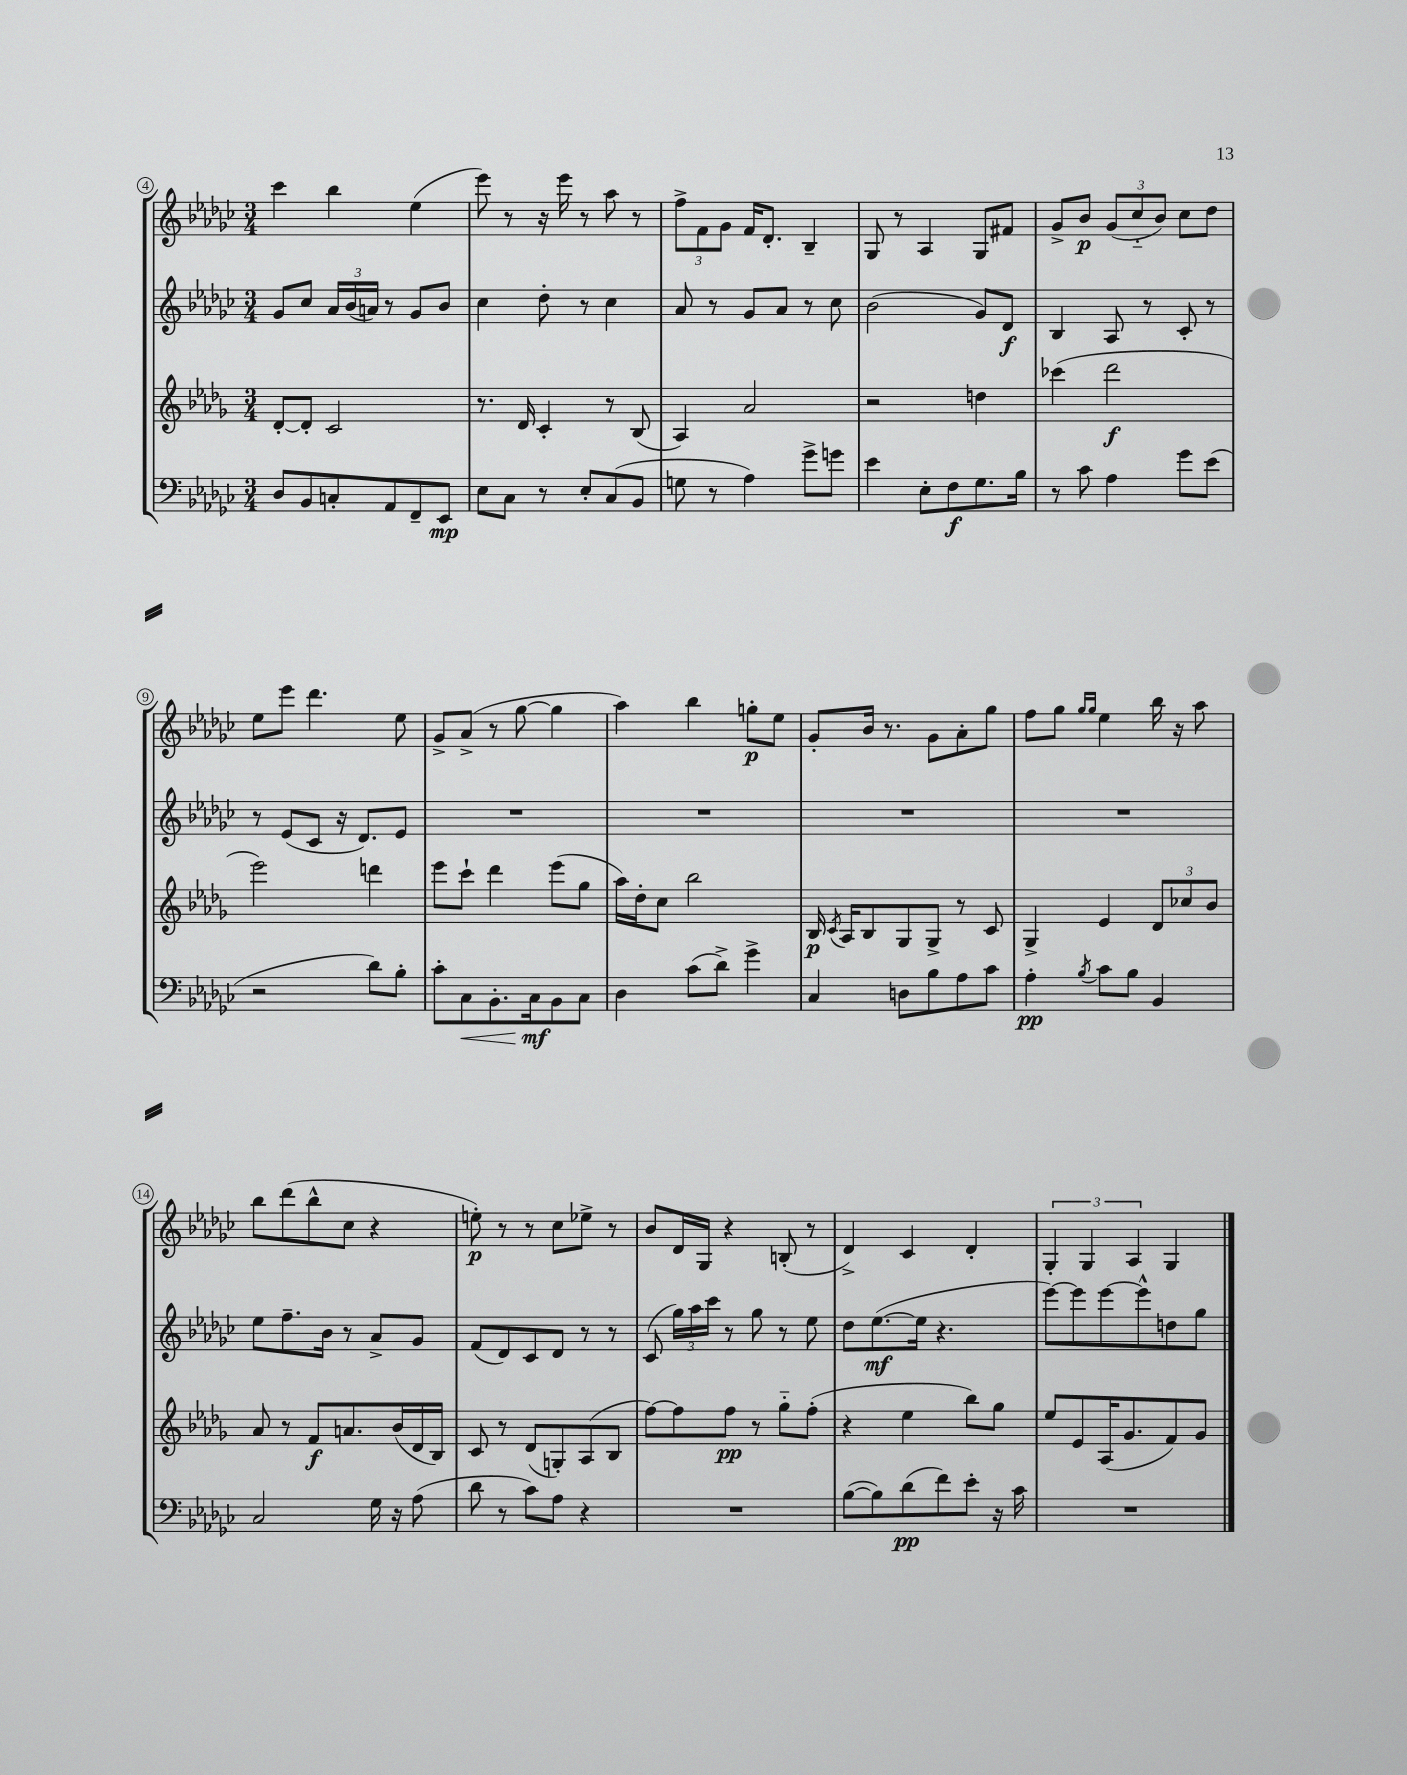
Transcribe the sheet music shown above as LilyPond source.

<<
\new StaffGroup <<
\new Staff = "s0" {
    \clef treble \key ges \major \numericTimeSignature \time 3/4
    \autoBeamOff ces'''4 bes''4 ees''4( |
    ees'''8) r8 r16 ees'''16 r8 aes''8 r8 |
    \tuplet 3/2 { f''8[-> f'8 ges'8] } f'16[ des'8.]-. bes4-- |
    ges8 r8 aes4 ges8[ fis'8] |
    ges'8[-> bes'8]\p \tuplet 3/2 { ges'8[( ces''8-_ bes'8]) } ces''8[ des''8] |
    ees''8[ ees'''8] des'''4. ees''8 |
    ges'8[-> aes'8]->( r8 ges''8~ ges''4 |
    aes''4) bes''4 g''8[-.\p ees''8] |
    ges'8[-. bes'16] r8. ges'8[ aes'8-. ges''8] |
    f''8[ ges''8] \grace { ges''16[ ges''16] } ees''4 bes''16 r16 aes''8 |
    bes''8[ des'''8( bes''8-^ ces''8] r4 |
    e''8-.\p) r8 r8 ces''8[ ees''8]-> r8 |
    bes'8[ des'16 ges16] r4 b8-.( r8 |
    des'4->) ces'4 des'4-. |
    \tuplet 3/2 { ges4-. ges4 aes4 } ges4 \bar "|." |
}
\new Staff = "s1" {
    \clef treble \key ges \major \numericTimeSignature \time 3/4
    \autoBeamOff ges'8[ ces''8] \tuplet 3/2 { aes'16[ bes'16( a'16]) } r8 ges'8[ bes'8] |
    ces''4 des''8-. r8 ces''4 |
    aes'8 r8 ges'8[ aes'8] r8 ces''8 |
    bes'2( ges'8[) des'8]\f |
    bes4 aes8 r8 ces'8-. r8 |
    r8 ees'8[( ces'8] r16 des'8.[) ees'8] |
    R2. |
    R2. |
    R2. |
    R2. |
    ees''8[ f''8.-- bes'16] r8 aes'8[-> ges'8] |
    f'8[( des'8) ces'8 des'8] r8 r8 |
    ces'8( \tuplet 3/2 { ges''16[) aes''16 ces'''16] } r8 ges''8 r8 ees''8 |
    des''8[ ees''8.~\mf( ees''16] r4. |
    ees'''8[~) ees'''8 ees'''8~ ees'''8-^ d''8 ges''8] \bar "|." |
}
\new Staff = "s2" {
    \clef treble \key des \major \numericTimeSignature \time 3/4
    \autoBeamOff des'8[~-. des'8]-. c'2 |
    r8. des'16 c'4-. r8 bes8( |
    aes4) aes'2 |
    r2 d''4 |
    ces'''4( des'''2\f |
    ees'''2) d'''4 |
    ees'''8[ c'''8]-! des'''4 ees'''8[( ges''8] |
    aes''16[) des''16-. c''8] bes''2 |
    bes16\p \acciaccatura { c'8 } aes16[ bes8 ges8 ges8]-> r8 c'8 |
    ges4-> ees'4 \tuplet 3/2 { des'8[ ces''8 bes'8] } |
    aes'8 r8 f'8[\f a'8. bes'16( des'16 bes16]) |
    c'8 r8 des'8[( g8-.) aes8( bes8] |
    f''8[~) f''8 f''8]\pp r8 ges''8[-_ f''8]-.( |
    r4 ees''4 bes''8[) ges''8] |
    ees''8[ ees'8 aes16( ges'8. f'8) ges'8] \bar "|." |
}
\new Staff = "s3" {
    \clef bass \key ges \major \numericTimeSignature \time 3/4
    \autoBeamOff des8[ bes,8 c8-. aes,8 f,8-- ees,8]\mp |
    ees8[ ces8] r8 ees8[-. ces8( bes,8] |
    g8 r8 aes4) ges'8[-> g'8] |
    ees'4 ees8[-. f8\f ges8. bes16] |
    r8 ces'8 aes4 ges'8[ ees'8]( |
    r2 des'8[) bes8]-. |
    ces'8[-. ces8\< bes,8.-. ces16\mf\! bes,8 ces8] |
    des4 ces'8[( des'8]->) ges'4-> |
    ces4 d8[ bes8 aes8 ces'8] |
    aes4-.\pp \acciaccatura { bes8 } ces'8[ bes8] bes,4 |
    ces2 ges16 r16 aes8( |
    des'8 r8 ces'8[) aes8] r4 |
    R2. |
    bes8[~( bes8) des'8\pp( f'8) ees'8]-. r16 ces'16 |
    R2. \bar "|." |
}
>>
>>
\layout { \context { \Score currentBarNumber = #4 \override BarNumber.stencil = #(make-stencil-circler 0.1 0.3 ly:text-interface::print) } }
